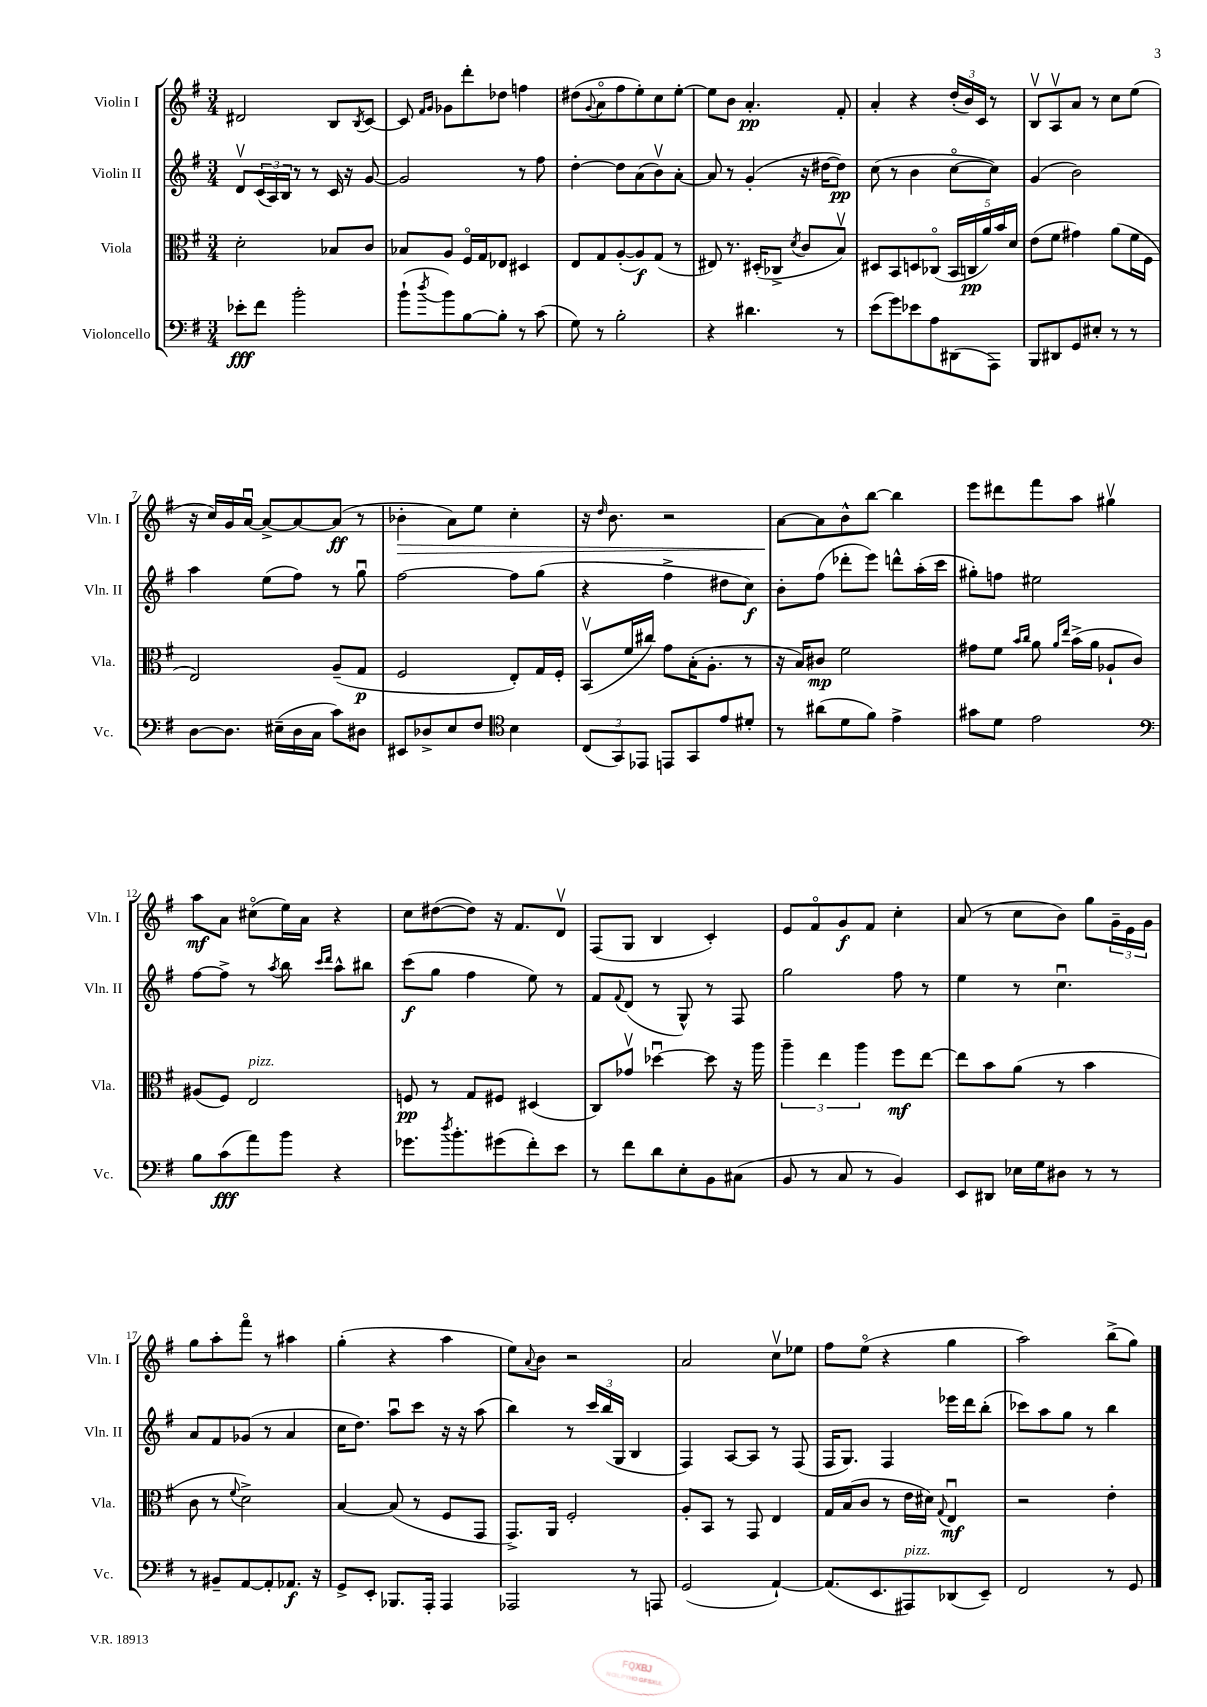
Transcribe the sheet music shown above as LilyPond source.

<<
\new StaffGroup <<
\new Staff = "s0" \with { instrumentName = "Violin I" shortInstrumentName = "Vln. I" } {
    \clef treble \key g \major \numericTimeSignature \time 3/4
    dis'2 b8 \acciaccatura { b8 } c'8~ |
    c'8 \grace { fis'16 g'16 } ges'8 d'''8-. des''8 f''4 |
    dis''8( \appoggiatura { g'8 } a'8\flageolet fis''8 e''8-.) c''8 e''8~-. |
    e''8 b'8 a'4.-.\pp fis'8-. |
    a'4-. r4 \tuplet 3/2 { d''16-.( b'16) c'16 } r8 |
    b8\upbow a8\upbow a'8 r8 c''8 e''8( |
    r16 c''16) g'16 a'16~\downbow a'8~-> a'8~ a'8\ff( r8 |
    bes'4-.\> a'8) e''8 c''4-. |
    r16 \grace { d''16 } b'8. r2 |
    a'8~\! a'8 b'8-^ b''8~ b''4 |
    e'''8 dis'''8 fis'''8 a''8 gis''4\upbow |
    a''8\mf a'8 cis''8\flageolet( e''16) a'16 r4 |
    c''8 dis''8~( dis''8) r16 fis'8. d'8\upbow |
    fis8( g8 b4 c'4-.) |
    e'8 fis'8\flageolet g'8\f fis'8 c''4-. |
    a'8( r8 c''8 b'8) g''8 \tuplet 3/2 { g'16-- e'16 g'16 } |
    g''8 a''8-. fis'''8\flageolet r8 ais''4 |
    g''4-.( r4 a''4 |
    e''8) \appoggiatura { a'8 } b'8 r2 |
    a'2 c''8\upbow ees''8 |
    fis''8 e''8\flageolet( r4 g''4 |
    a''2) b''8->( g''8) \bar "|." |
}
\new Staff = "s1" \with { instrumentName = "Violin II" shortInstrumentName = "Vln. II" } {
    \clef treble \key g \major \numericTimeSignature \time 3/4
    d'8\upbow \tuplet 3/2 { c'16( a16) b16 } r8 r8 c'16 r16 g'8~ |
    g'2 r8 fis''8 |
    d''4~-. d''8 a'8( b'8\upbow) a'8~-. |
    a'8 r8 g'4-.( r16 dis''16~ dis''8\pp) |
    c''8( r8 b'4 c''8~\flageolet c''8) |
    g'4( b'2) |
    a''4 e''8( fis''8) r8 g''8\downbow |
    fis''2~ fis''8 g''8( |
    r4 fis''4-> dis''8 c''8\f) |
    b'8-. fis''8( des'''8-. e'''8) d'''8-^ a''16-.( c'''16 |
    gis''8-.) f''8 eis''2 |
    fis''8~ fis''8-> r8 \acciaccatura { a''8 } b''8 \grace { c'''16 d'''16 } a''8-^ bis''8 |
    c'''8\f( g''8 fis''4 e''8) r8 |
    fis'8 \appoggiatura { fis'8 } d'8( r8 g8-^) r8 fis8 |
    g''2 fis''8 r8 |
    e''4 r8 c''4.\downbow |
    a'8 fis'8 ges'8( r8 a'4 |
    c''16 d''8.) a''8\downbow c'''8 r16 r16 a''8( |
    b''4) r8 \tuplet 3/2 { c'''16 b''16( g16 } b4 |
    fis4) a8~ a8 r8 fis8( |
    fis16 g8.) fis4 ees'''16 d'''16 b''8-.( |
    ces'''8) a''8 g''8 r8 b''4 \bar "|." |
}
\new Staff = "s2" \with { instrumentName = "Viola" shortInstrumentName = "Vla." } {
    \clef alto \key g \major \numericTimeSignature \time 3/4
    d'2-. bes8 c'8 |
    bes8 a8 fis16\flageolet g16 ees8 dis4 |
    e8 g8 a8~-.( a8\f) g8( r8 |
    eis8) r8. dis16-.( ces8-> \acciaccatura { d'8 } c'8 b8\upbow) |
    dis8 b,8 d8 ces8\flageolet( \tuplet 5/4 { b,16 c16\pp a'16) b'16 d'16 } |
    e'8( fis'8 gis'4) a'8( fis'16 fis16 |
    e2) a8--( g8\p |
    fis2 e8-.) g16 fis16-. |
    b,8\upbow( fis'16 cis''16) g'8 b16-.( a8.-. r8 |
    r16 b16) cis'8\mp fis'2 |
    gis'8 fis'8 \grace { b'16 c''16 } a'8 \grace { a'16 e''16 } b'16->( a'16 aes8-! c'8) |
    ais8( fis8) e2^\markup { \italic "pizz." } |
    f8\pp r8 g8 fis8 dis4( |
    c8) ges'8\upbow des''4~\downbow des''8 r16 a''16 |
    \tuplet 3/2 { a''4-- e''4 a''4 } fis''8\mf e''8~ |
    e''8 b'8 a'8( r8 b'4 |
    c'8 r8 \appoggiatura { fis'8 } d'2->) |
    b4~ b8( r8 fis8 g,8 |
    g,8.->) a,16 fis2-. |
    a8-. b,8 r8 g,8 e4 |
    g16 b16( c'8 r8 e'16 dis'16) \appoggiatura { g8 } e4\downbow\mf |
    r2 e'4-. \bar "|." |
}
\new Staff = "s3" \with { instrumentName = "Violoncello" shortInstrumentName = "Vc." } {
    \clef bass \key g \major \numericTimeSignature \time 3/4
    ees'8-.\fff fis'8 b'2-. |
    b'8-!( \acciaccatura { d''8 } b'8) b8~ b8-. r8 c'8( |
    g8) r8 b2-. |
    r4 dis'4. r8 |
    e'8( g'8) ees'8 a8 dis,8( a,,8) |
    b,,8 dis,8 g,8 eis8-. r8 r8 |
    d8~ d8. eis16--( d16 c16 c'8) dis8 |
    eis,8 des8-> e8 fis8 \clef tenor b4 |
    \tuplet 3/2 { c8( g,8) ees,8 } e,8 g,8 e'8 dis'8-. |
    r8 ais'8( d'8 fis'8) e'4-> |
    gis'8 d'8 e'2 |
    \clef bass b8 c'8\fff( a'8) b'8 r4 |
    ges'8. \acciaccatura { d''8 } b'8.-. gis'8( fis'8-.) e'8 |
    r8 fis'8 d'8 e8-. b,8 cis8( |
    b,8 r8 c8 r8 b,4) |
    e,8 dis,8 ees16 g16 dis8 r8 r8 |
    r8 bis,8-- a,8~ a,8-. aes,8.\f r16 |
    g,8-> e,8-. bes,,8. a,,16-. a,,4 |
    aes,,2 r8 a,,8 |
    g,2( a,4~-!) |
    a,8.( e,8. ais,,8^\markup { \italic "pizz." }) des,8( e,8--) |
    fis,2 r8 g,8 \bar "|." |
}
>>
>>
